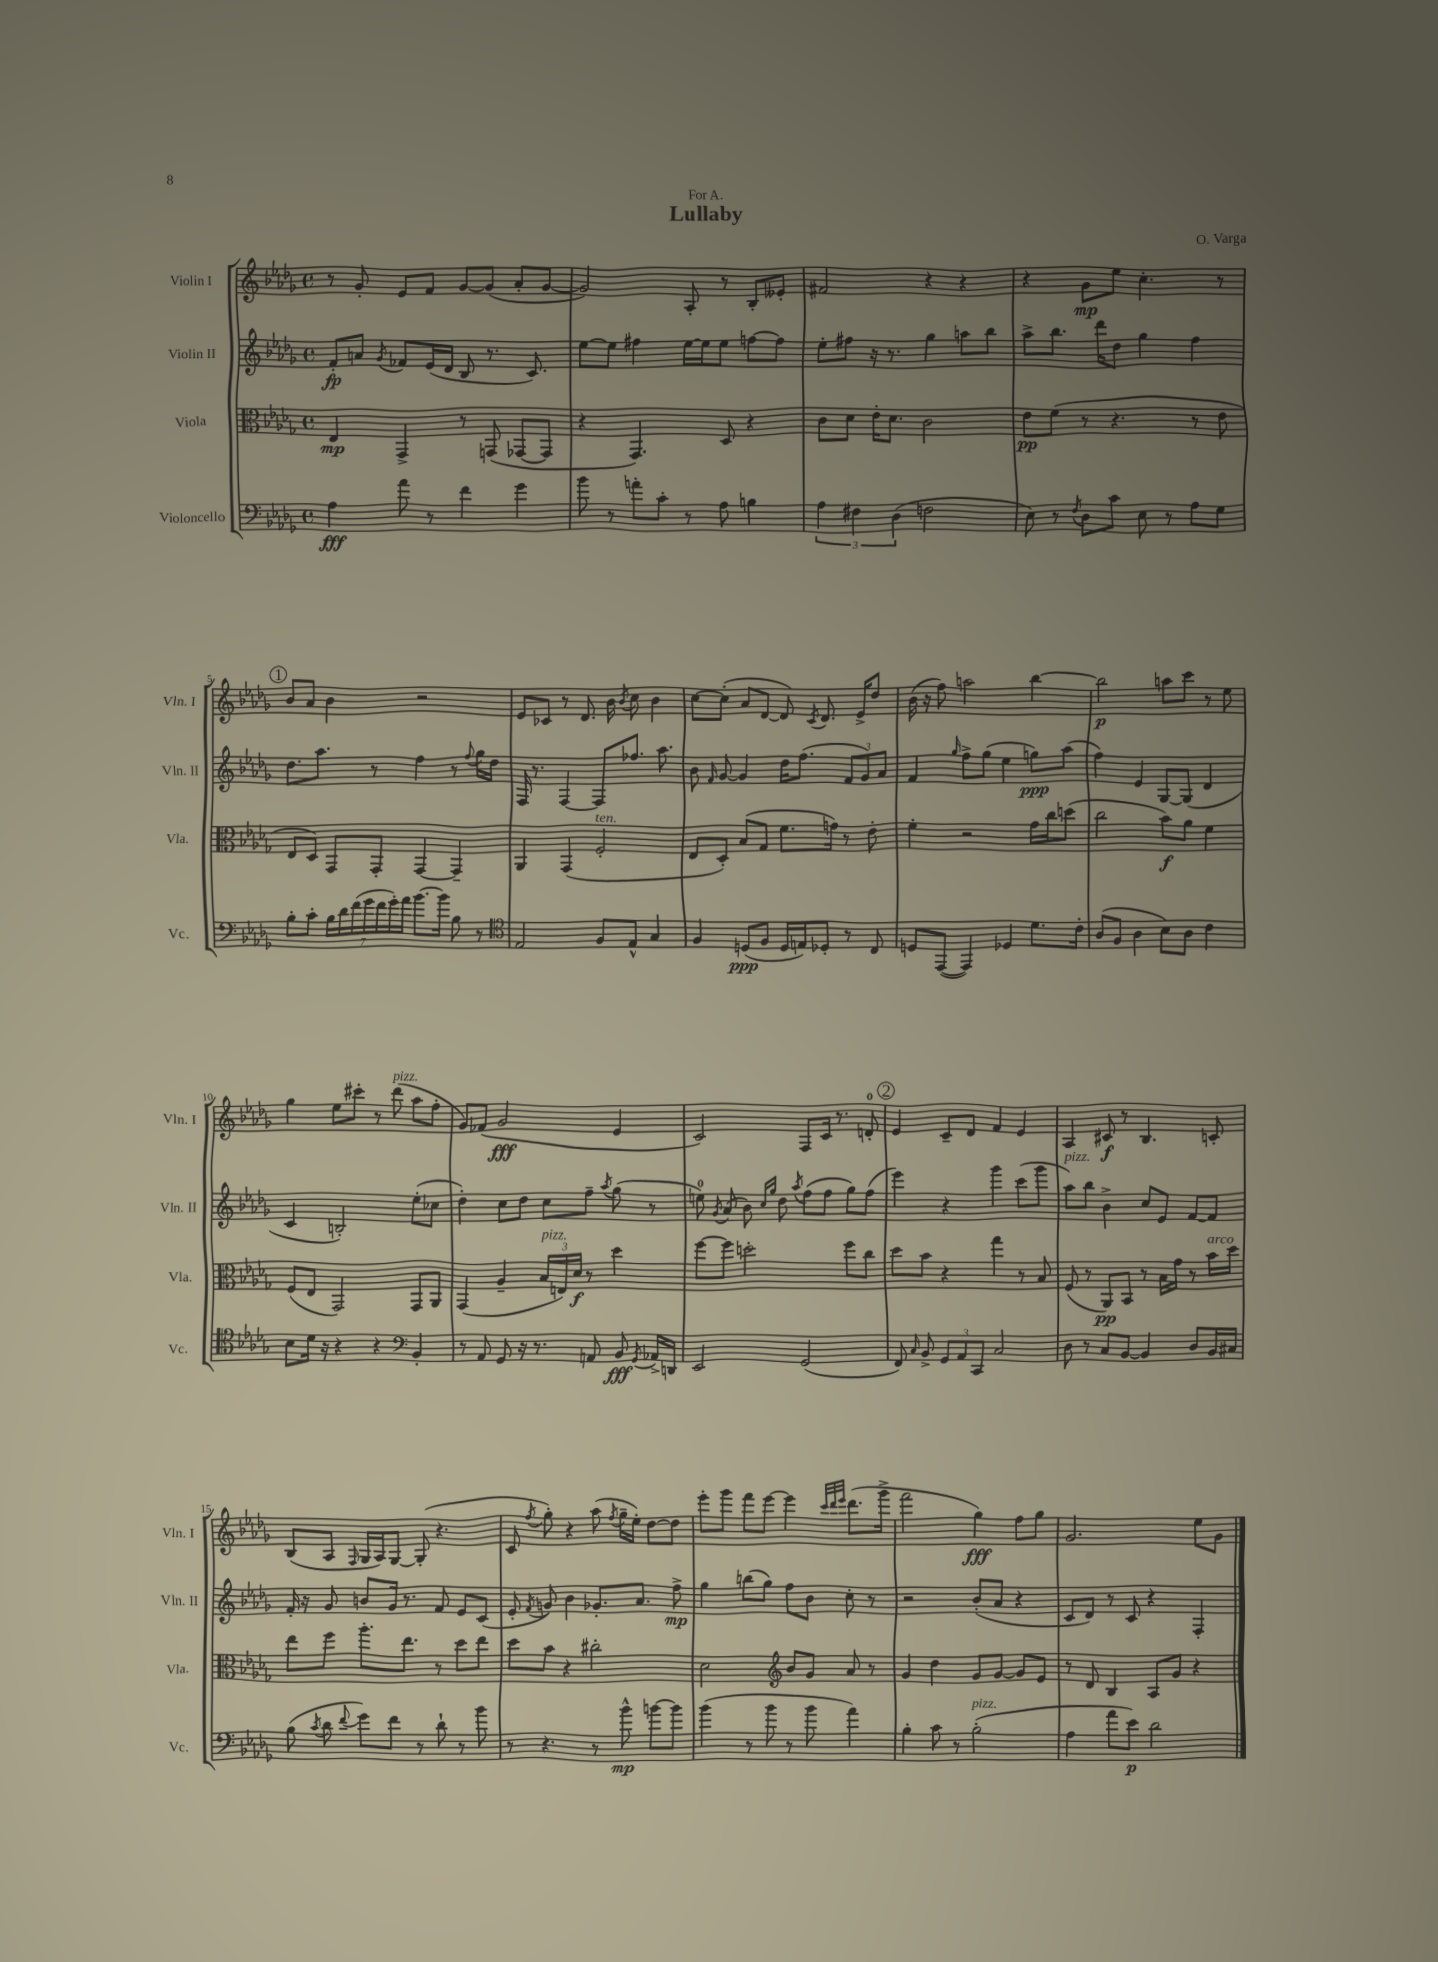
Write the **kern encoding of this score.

**kern	**kern	**kern	**kern
*staff4	*staff3	*staff2	*staff1
*clefF4	*clefC3	*clefG2	*clefG2
*k[b-e-a-d-g-]	*k[b-e-a-d-g-]	*k[b-e-a-d-g-]	*k[b-e-a-d-g-]
*M4/4	*M4/4	*M4/4	*M4/4
*met(c)	*met(c)	*met(c)	*met(c)
4A-\	4E-/	8f'/L	8r
.	.	8a/J	8g-'/
.	.	8qg-/	.
8a-\	4GG-^/	8f-/L	8e-/L
8r	.	(16e-/L	8f/J
.	.	16d-/JJ	.
4f\	8r	8B-/	[8g-/L
.	(8GG/	8.r	(8g-/]J
4g-\	[8GG-/L	.	8a-'/L
.	.	8.c/)	.
.	8GG-/]J	.	[8g-/J
=	=	=	=
8b-\	4r	[8ee-\L	2g-/])
8r	.	8ee-\]J	.
8a'\L	4.GG-/)	4ff#\	.
8c'\J	.	.	.
8r	.	[16ee-\LL	8A-'/
.	.	16ee-\]J	.
8A-\	8D-/	8ee-\J	8r
4B\	4r	[8ff\L	8B-'/L
.	.	8ff\]J	8e--'/J
=	=	=	=
6A-\	8c\L	8ee-'\L	2f#/
.	8d-\J	8ff#\J	.
6F#\	.	.	.
.	16e-'\LK	16r	.
.	8.d-\J	8.r	.
(6D-\	.	.	.
2F\	2c\	4gg-\	4r
.	.	8aa\L	4r
.	.	8bb-\J	.
=	=	=	=
8E-\)	8e-\L	8aa-^\L	4r
8r	(8f\J	8.bb-\J	.
8qF/	.	.	.
8D-\L	8r	.	8g-\L
.	.	16ddd-\LK	.
8c\J	4.r	8dd-\J	8ee-\J
8E-\	.	4gg-\	4.cc'\
8r	.	.	.
8A-\L	8r	4ff\	.
8G-\J	8e-\	.	8r
=	=	=	=
8B-'\L	8E-/L	8.dd-\L	8b-/L
8c'\J	8D-/J)	.	8a-/J
.	.	8.aa-\J	.
28B-\LL	8GG-/L	.	4b-\
28d-\	.	.	.
(28f\	.	.	.
28g-\	.	.	.
.	8GG-'/J	8r	.
28f\	.	.	.
28g-'\)	.	.	.
28a-\JJ	.	.	.
[8.b-\L	[4GG-/	4ff\	2r
16b-\]Jk	.	.	.
8B-\	4GG-~/]	8r	.
.	.	8qqff/	.
8r	.	16gg-\LL	.
.	.	16dd-\JJ	.
=	=	=	=
*clefC4	*	*	*
2E-/	4AA-/	16F/	8e-/L
.	.	8.r	.
.	.	.	8c-/J
.	(4GG-/	[4F/	8r
.	.	.	8.d-/
8F/L	2F'/	8F/]L	.
.	.	.	16b-\
.	.	.	8qb-/
8E-^^/J	.	8.ff-/J	8cc\
4G-/	.	.	4b-\
.	.	8.aa-\	.
=	=	=	=
4F/	8E-/L	8b-\	[8cc\L
.	.	16qqf/	.
.	8D-'/J)	[8g-/	(8cc'\]J
(8D/L	(8B-/L	4g-/]	8a-/L
8F/J	8G-/J	.	[8d-/J
16D/LL	8.f\L	16dd-\LK	8d-/])
16E/J)	.	(8.ff\J	.
.	.	.	8qc/
8D-'/J	.	.	8.d-/
.	16g\Jk)	.	.
8r	8r	12f/L	.
.	.	.	16e-^/LK
.	.	12g-/)	.
8C/	8e-'\	.	8dd-/J
.	.	12a-/J	.
=	=	=	=
8D/L	4f'\	4f/	(16b-\
.	.	.	16r
([8EE-/J	.	.	8ff\)
.	.	16qqgg-/	.
4EE-/])	2r	8ff^\L	2aa\
.	.	(8gg-\J	.
4D-/	.	4ee-\	.
8.d-\L	16g-\LL	8gg\L)	[4bb-\
.	16cc\J	.	.
.	(8dd\J	(8aa-\J	.
16c'\Jk	.	.	.
=	=	=	=
(8A-/L	2cc\	4ff\)	2bb-\]
8F/J	.	.	.
4A-\	.	4e-/	.
8B-\L)	8b-\L)	[8G-/L	8aa\L
8A-\J	8a-\J	(8G-/]J	8ccc\J
4c\	4f\	4d-/	8r
.	.	.	8ee-\
=	=	=	=
8B-\L	(8F/L	4c/	4gg-\
16d-\Jk	8E-/J	.	.
16r	.	.	.
4r	2GG-/)	2B'/)	8ee-\L
.	.	.	8ccc#'\J
4r	.	.	8r
.	.	.	(8ddd-\
*clefF4	*	*	*
4BB-'/	8GG-/L	(8ee-'\L	8aa-\L
.	8AA-/J	8cc-\J	8ff'\J
=	=	=	=
8r	(4GG-/	4dd-'\)	8g-/L)
8AA-/	.	.	(8f-/J
8GG-/	4A-~/	8cc\L	2g-/
16r	.	8dd-\J	.
8.r	.	.	.
.	24B-/LL	8cc\L	.
.	24E/)	.	.
.	24d-/JJ	.	.
8AA/	8r	8ff~\J	.
.	.	8qaa-/	.
8BB-/	4dd-\	(8gg-\	4e-/
8qGG-/	.	.	.
16AA-^/LL	.	8r	.
16DD/JJ	.	.	.
=	=	=	=
2EE-/	[8ff\L	8ee\)	2c/)
.	.	8qg-/	.
.	8ff\]J	(8a-/	.
.	2dd'\	8b-\)	.
.	.	16qqcc/LL	.
.	.	16qqgg-/JJ	.
.	.	8dd-\	.
.	.	8qaa-/	.
(2GG-/	.	(8ff\L	8F/L
.	.	8ff\J	16c/Jk
.	.	.	8.r
.	8ff\L	8gg-\L)	.
.	8cc\J	(8ff\J	8d'/
=	=	=	=
8FF/)	8dd-\L	4eee-\)	4e-/
16qqC/	.	.	.
8BB-^/	8b-\J	.	.
12GG-/L	4r	4r	8c~/L
12AA-/	.	.	.
.	.	.	8d-/J
12CC/J	.	.	.
2C/	4gg-\	4ggg-\	4f/
.	8r	(8ccc\L	4e-/
.	8B-/	8ggg-\J	.
=	=	=	=
8D-\	(8F/	8aa-\L)	4A-/
8r	8r	8bb-\J	.
8C/L	8AA-/L)	4b-^\	8c#/
[8BB-/J	8BB-/J	.	8r
4BB-/]	8r	8cc/L	4.B-/
.	16B-\LL	8e-/J	.
.	16g-\JJ	.	.
8D-/L	8r	[8f/L	.
16BB-/L	16b-\LL	8f/]J	8c'/
16C#/JJ	16dd-\JJ	.	.
=	=	=	=
(8B-\	8ee-\L	16f'/	(8B-/L
.	.	16r	.
8qc/	.	.	.
8d-\	8ff\J	8g-/	8A-/J
8qqf/	.	.	16qqF/
8g-\L)	8.aa-'\L	8b/L	16G-/LL
.	.	.	16A-/J)
8f\J	.	16g-/Jk	[8G-/J
.	8.ee-\J	8.r	.
8r	.	.	(8G-'/]
8d-`\	8r	8f/	4.r
8r	8dd-\L	8e-/L	.
8b-\	8ee-\J	(8c/J	.
=	=	=	=
8r	8dd-\L	8e-'/	8c/
.	.	8qf/	8qff/
4.r	8b-\J	8g/)	8gg-'\)
.	4r	4b-\	4r
8r	2cc#'\	8.g-'/L	(8aa-\
.	.	.	8qff/
8b-^^\	.	.	16gg-~\LL
.	.	8.a-/J	16ee-'\JJ)
[8b\L	.	.	[8dd-\L
8b\]J	.	8ff^\	8dd-\]J
=	=	=	=
(4b-\	2d-\	4gg-\	8eee-'\L
.	.	.	8ggg-\J
8r	.	(8bb\L	8fff\L
8b-\	.	8gg-\J)	[8eee-\J
*	*clefG2	*	*
8r	8b-/L	8ff\L	4eee-\]
8b-\	8g-/J	8b-\J	.
.	.	.	32qqccc/LLL
.	.	.	32qqddd-/
.	.	.	32qqeee-/JJJ
4a-\)	8a-/	8cc'\	(8.ddd-\L
.	8r	8r	.
.	.	.	16ggg-^\Jk
=	=	=	=
4B-'\	4g-/	2r	2fff\
8c\	4dd-\	.	.
8r	.	.	.
(2B-'\	8g-/L	(8b-'/L	4gg-\)
.	[8g-/J	8a-/J	.
.	8g-/]L	4r	8ff\L
.	8e-/J	.	8gg-\J
=	=	=	=
4A-\	8r	8c/L	2.g-/
.	8d-/	8d-/J)	.
8a-\L	4B-/	8r	.
8e-\J)	.	8c/	.
2d-\	8A-/L	4r	.
.	8g-/J	.	.
.	4r	4F'/	8ee-\L
.	.	.	8g-\J
==	==	==	==
*-	*-	*-	*-
